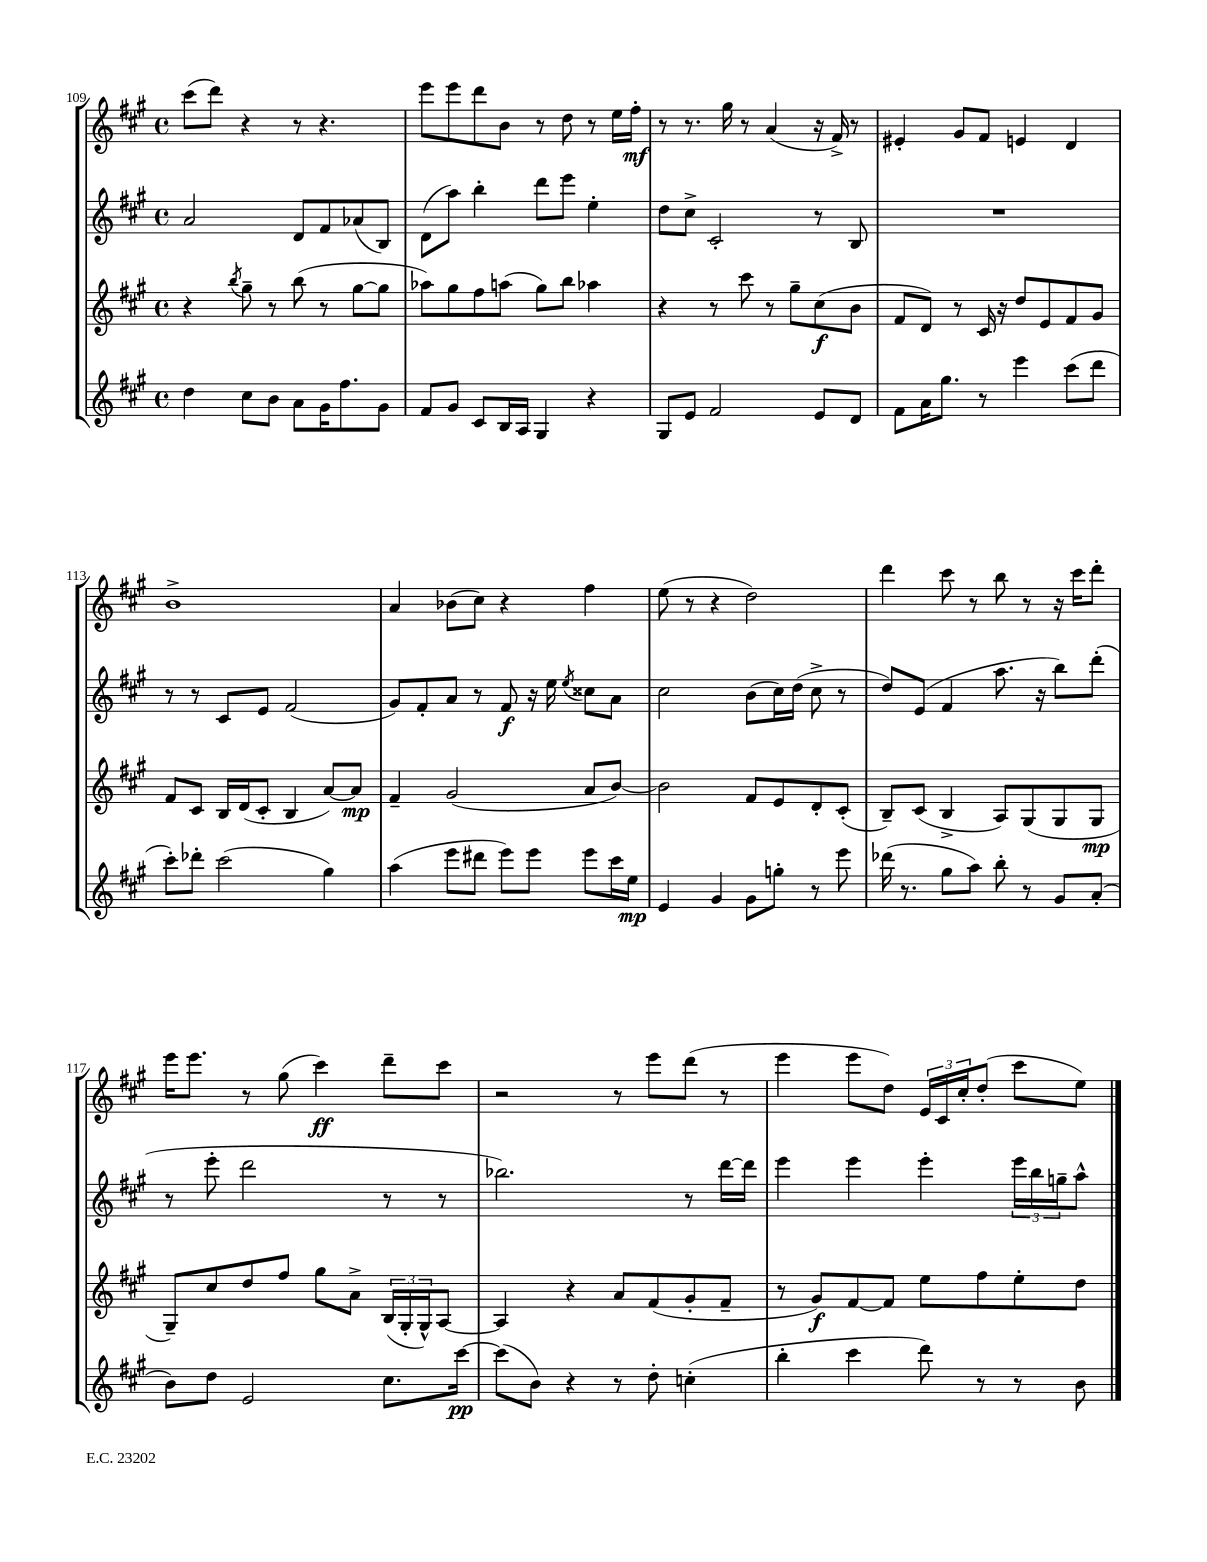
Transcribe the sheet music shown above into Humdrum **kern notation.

**kern	**kern	**kern	**kern
*staff4	*staff3	*staff2	*staff1
*clefG2	*clefG2	*clefG2	*clefG2
*k[f#c#g#]	*k[f#c#g#]	*k[f#c#g#]	*k[f#c#g#]
*M4/4	*M4/4	*M4/4	*M4/4
*met(c)	*met(c)	*met(c)	*met(c)
4dd	4r	2a	(8ccc#
.	.	.	8ddd)
.	8qbb	.	.
8cc#	8gg#~	.	4r
8b	8r	.	.
8a	(8bb	8d	8r
16g#	8r	8f#	4.r
8.ff#	.	.	.
.	[8gg#	(8a-	.
8g#	8gg#]	8B)	.
=	=	=	=
8f#	8aa-)	(8d	8eee
8g#	8gg#	8aa)	8eee
8c#	8ff#	4bb'	8ddd
16B	(8aa	.	8b
16A	.	.	.
4G#	8gg#)	8ddd	8r
.	8bb	8eee	8dd
4r	4aa-	4ee'	8r
.	.	.	16ee
.	.	.	16ff#'
=	=	=	=
8G#	4r	8dd	8r
8e	.	8cc#^	8.r
2f#	8r	2c#'	.
.	.	.	16gg#
.	8ccc#	.	8r
.	8r	.	(4a
.	8gg#~	.	.
8e	(8cc#	8r	16r
.	.	.	16f#^)
8d	8b	8B	8r
=	=	=	=
8f#	8f#	1r	4e#'
16a	8d)	.	.
8.gg#	.	.	.
.	8r	.	8g#
8r	16c#	.	8f#
.	16r	.	.
4eee	8dd	.	4e
.	8e	.	.
(8ccc#	8f#	.	4d
8ddd	8g#	.	.
=	=	=	=
8ccc#')	8f#	8r	1b^
8ddd-'	8c#	8r	.
(2ccc#	16B	8c#	.
.	(16d	.	.
.	8c#'	8e	.
.	4B	(2f#	.
4gg#)	[8a)	.	.
.	8a]	.	.
=	=	=	=
(4aa	4f#~	8g#)	4a
.	.	8f#'	.
8eee	(2g#	8a	(8b-
8ddd#	.	8r	8cc#)
8eee)	.	8f#	4r
8eee	.	16r	.
.	.	16ee	.
.	.	8qee	.
8eee	8a	8cc##	4ff#
16ccc#	[8b)	8a	.
16ee	.	.	.
=	=	=	=
4e	2b]	2cc#	(8ee
.	.	.	8r
4g#	.	.	4r
8g#	8f#	(8b	2dd)
8gg'	8e	16cc#)	.
.	.	(16dd	.
8r	8d'	8cc#^	.
8eee	(8c#'	8r	.
=	=	=	=
(16ddd-	8B~)	8dd)	4ddd
8.r	.	.	.
.	(8c#	(8e	.
8gg#	4B^	4f#	8ccc#
8aa)	.	.	8r
8bb'	8A)	8.aa	8bb
8r	(8G#	.	8r
.	.	16r	.
8g#	8G#	8bb)	16r
.	.	.	16ccc#
(8a'	8G#	(8ddd'	8ddd'
=	=	=	=
8b)	8G#~)	8r	16eee
.	.	.	8.eee
8dd	8cc#	8eee'	.
2e	8dd	2ddd	8r
.	8ff#	.	(8gg#
.	8gg#	.	4ccc#)
.	8a^	.	.
8.cc#	(24B	8r	8ddd~
.	24G#'	.	.
.	24G#^^)	.	.
.	[8A	8r	8ccc#
[16ccc#	.	.	.
=	=	=	=
(8ccc#]	4A]	2.bb-)	2r
8b)	.	.	.
4r	4r	.	.
8r	8a	.	8r
8dd'	(8f#	.	8eee
(4cc'	8g#'	8r	(8ddd
.	8f#~	[16ddd	8r
.	.	16ddd]	.
=	=	=	=
4bb'	8r	4eee	4eee
.	8g#)	.	.
4ccc#	[8f#	4eee	8eee
.	8f#]	.	8dd)
8ddd)	8ee	4eee'	24e
.	.	.	24c#
.	.	.	24cc#'
8r	8ff#	.	(8dd'
8r	8ee'	24eee	8ccc#
.	.	24bb	.
.	.	24gg~	.
8b	8dd	8aa^^	8ee)
==	==	==	==
*-	*-	*-	*-
